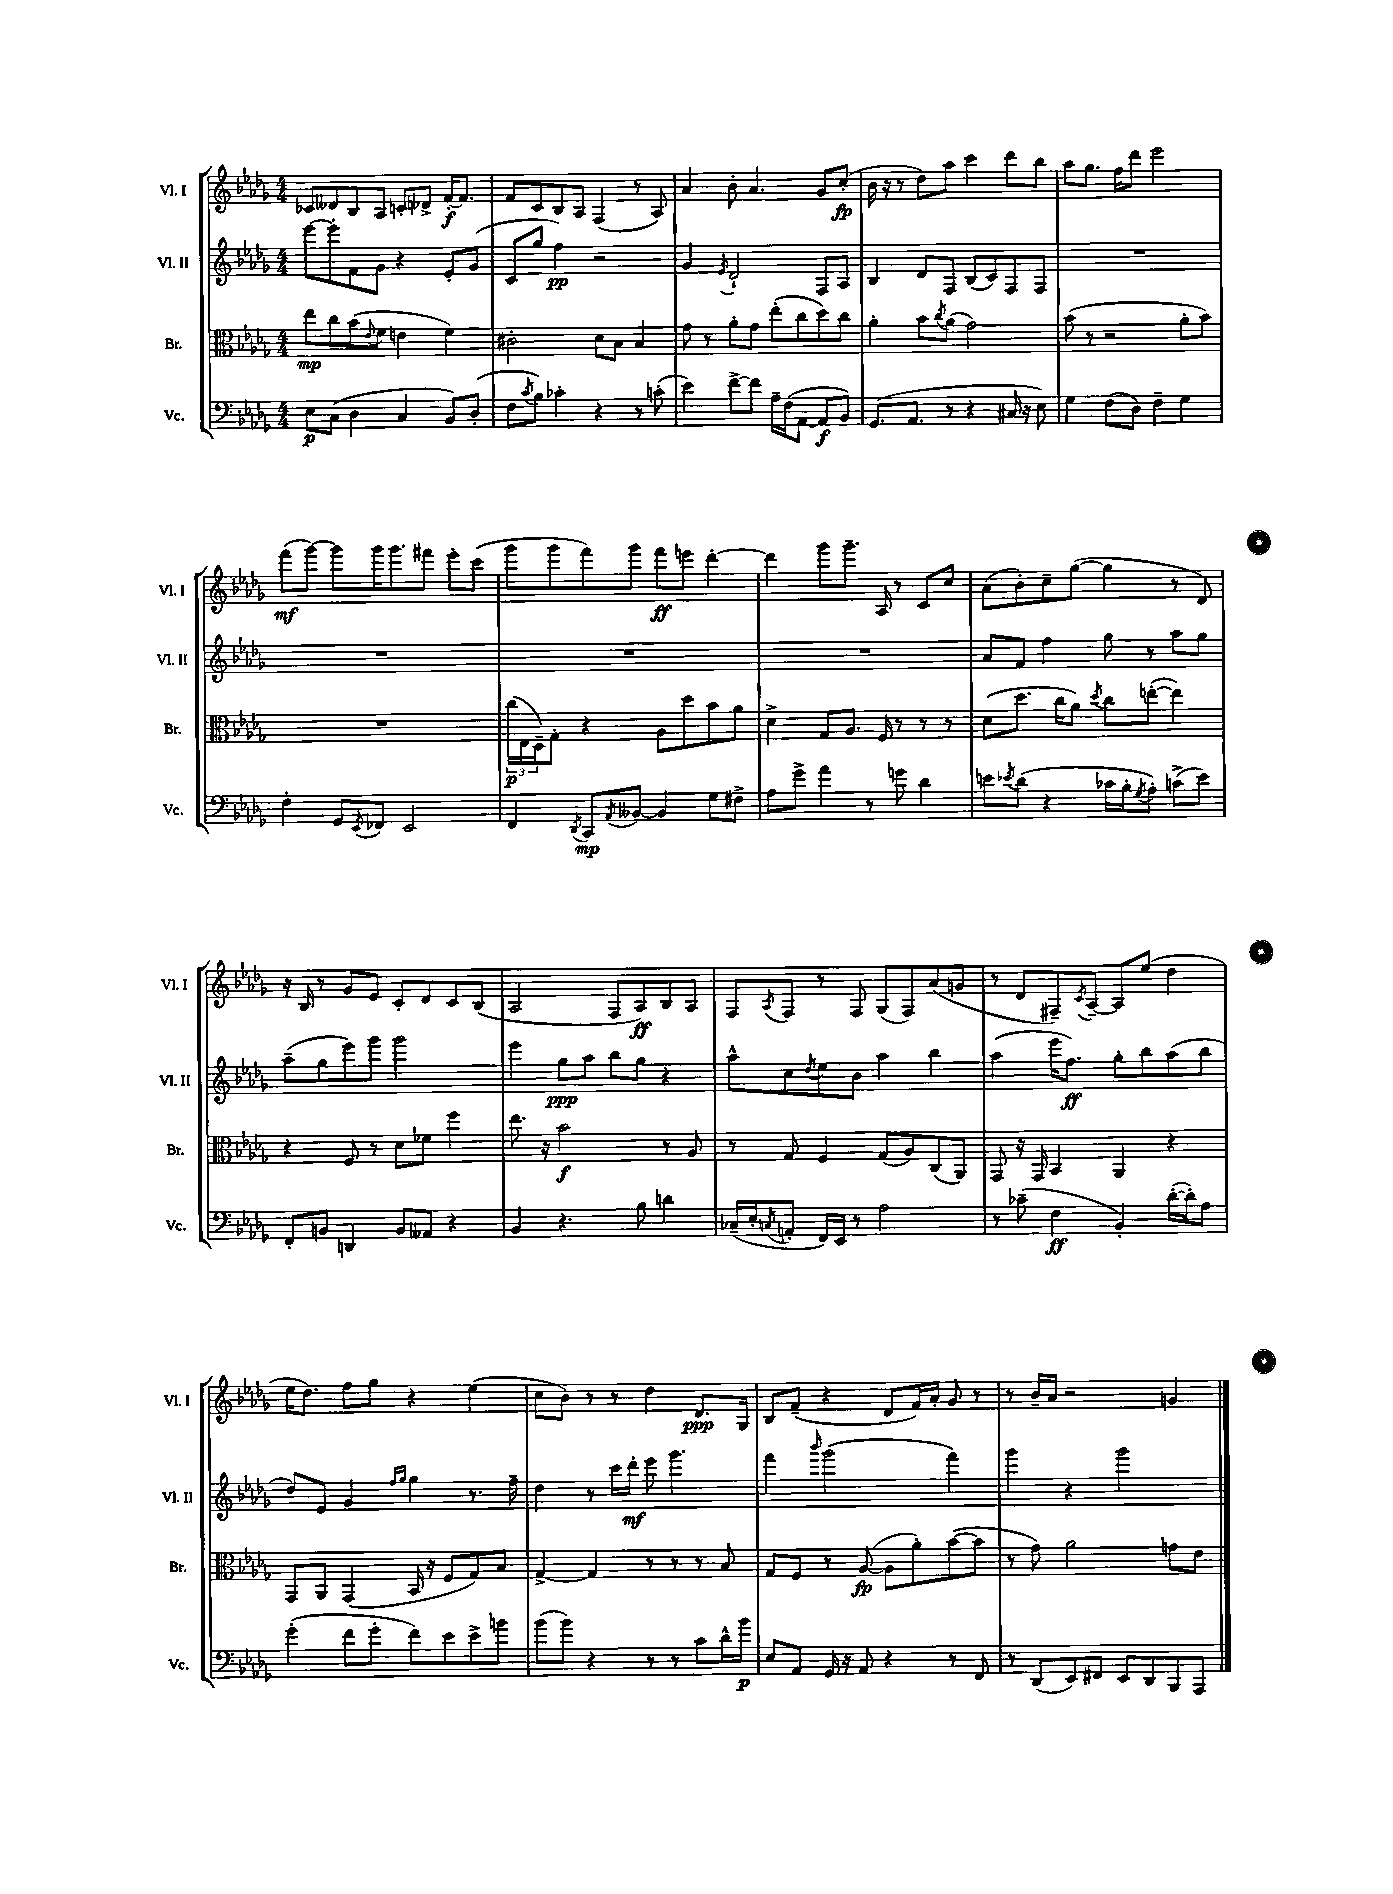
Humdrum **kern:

**kern	**kern	**kern	**kern
*staff4	*staff3	*staff2	*staff1
*clefF4	*clefC3	*clefG2	*clefG2
*k[b-e-a-d-g-]	*k[b-e-a-d-g-]	*k[b-e-a-d-g-]	*k[b-e-a-d-g-]
*M4/4	*M4/4	*M4/4	*M4/4
8E-\L	8ee-\L	[8eee-\L	8c-/L
(8C\J	8cc\	8eee-'\]	8d--/
4D-\	(8b-\	8f\	8B-/
.	8qqe-/	.	.
.	8f\J	8g-\J	8A-/J
4C/	4e\	4r	8c'/L
.	.	.	8d-^/J
8BB-/L)	4f\)	8e-'/L	[16f'/LK
.	.	.	8.f/]J
(8D-'/J	.	(8g-/J	.
=	=	=	=
8F\L	2c#'\	8c/L	8f/L
8qc/	.	.	.
8B-\J)	.	8gg-/J	8c/
4c-'\	.	4ff\)	8B-/
.	.	.	8A-/J
4r	8d-\L	2r	(4F/
.	8B-\J	.	.
8r	4B-/	.	8r
(8c'\	.	.	8A-/)
=	=	=	=
4e-\)	8g-\	4g-/	4a-/
.	8r	.	.
.	.	8qe-/	.
[8f^\L	8a-'\L	2d-`/	8b-'\
8f\]J	8g-\J	.	4.a-/
16A-~\LL	(8ee-'\L	.	.
(16F\J	.	.	.
[8AA-\J	8cc\	.	.
8AA-/]L	8dd-\)	8F/L	8g-/L
8BB-/J)	8cc\J	8A-/J	(8cc'/J
=	=	=	=
(8.GG-/L	4a-'\	4B-/	16b-\
.	.	.	16r
.	.	.	8r
8.AA-/J	.	.	.
.	8b-\L	8d-/L	8dd-\L)
.	8qcc/	.	.
8r	(8a-\J	8F/J	8aa-\J
4r	2g-\)	(8B-/L	4ccc\
.	.	8c/)	.
16C#/	.	8F/	8ddd-\L
16r	.	.	.
8E-\)	.	8F/J	8bb-\J
=	=	=	=
4G-\	(8b-\	1r	8aa-\L
.	8r	.	8.gg-\J
(8F\L	2r	.	.
.	.	.	16ff\LK
8D-\J)	.	.	8ddd-\J
4F~\	.	.	2eee-\
4G-\	8a-'\L	.	.
.	8b-\J)	.	.
=	=	=	=
4F'\	1r	1r	(8fff\L
.	.	.	[8ggg-\J)
8GG-/L	.	.	8ggg-\]L
8qEE-/	.	.	.
8FF-/J	.	.	16ggg-\K
.	.	.	8.ggg-\
2EE-/	.	.	.
.	.	.	8fff#\J
.	.	.	8eee-'\L
.	.	.	(8ccc\J
=	=	=	=
4FF/	(24cc\LL	1r	8ggg-\L
.	24E-\	.	.
.	24D-~\J)	.	.
.	8G-'\J	.	8ggg-\
8qDD-/	.	.	.
8CC/L	4r	.	8fff\)
8qAA-/	.	.	.
[8BB--/J	.	.	8ggg-\J
4BB--/]	8A-\L	.	8fff\L
.	8dd-\	.	8eee\J
8G-\L	8b-\	.	[4ddd-'\
8F#^\J	8a-\J	.	.
=	=	=	=
8A-\L	4d-^\	1r	4ddd-\]
8g-^\J	.	.	.
4a-\	8G-/L	.	8ggg-\L
.	8.A-/J	.	8.ggg-~\J
8r	.	.	.
.	16F/	.	16A-/
8g\	8r	.	8r
4d-\	8r	.	8c/L
.	8r	.	8cc/J
=	=	=	=
8e\L	(8d-\L	8a-/L	(8a-\L
8qe-/	.	.	.
(8d-\J	8.dd-\J	8f/J	8b-'\)
4r	.	4ff\	8cc~\
.	16cc\LK	.	.
.	8a-\J)	.	([8gg-\J
.	8qdd-/	.	.
16c-\LL	8cc\L	8gg-\	4gg-\]
16B-'\J	.	.	.
8qG-/	.	.	.
8A-'\J)	([8ee'\J	8r	.
(8c^\L	4ee\])	8aa-\L	8r
8e-\J)	.	8gg-\J	8d-/)
=	=	=	=
8FF'/L	4r	(8aa-~\L	16r
.	.	.	16B-/
8BB/J	.	8gg-\	8r
4DD/	8F/	8eee-\)	8g-/L
.	8r	8ggg-\J	8e-/J
8BB/L	8d-\L	2ggg-\	8c'/L
8AA--/J	8f-\J	.	8d-/
4r	4ff\	.	8c/
.	.	.	(8B-/J
=	=	=	=
4BB-/	8.ee-\	4eee-\	2A-/
.	16r	.	.
4.r	2b-\	8gg-\L	.
.	.	8aa-\J	.
.	.	8bb-\L	8F/L
8B-\	.	8gg-\J	8A-/)
4d\	8r	4r	8B-/
.	8A-/	.	8A-/J
=	=	=	=
(16C-~/LL	8r	8aa-^^\L	8F/L
16E-'/J	.	.	.
8qC/	.	.	8qA-/
8AA'/J	8G-/	8cc\	8F/J
.	.	8qdd-/	.
16FF/LL)	4F/	8ee-\	8r
16EE-/JJ	.	.	.
8r	.	8b-\J	8F/
2A-\	(8G-/L	4aa-\	(8G-/L
.	8A-/)	.	8F/)
.	(8C/	4bb-\	(8a-/
.	8AA-/J)	.	8g/J
=	=	=	=
8r	8GG-/	(4aa-\	8r
(8c-~\	16r	.	8d-/L
.	16GG-/	.	.
4F\	4BB-/	16eee-\LK	8F#~/)
.	.	8.ff\J)	.
.	.	.	8qc/
.	.	.	[8A-~/J
4BB-'/)	4AA-/	8gg-'\L	8A-/]L
.	.	8bb-\	(8ee-/J
([16d-'\LL	4r	(8aa-\	4dd-\
16d-'\]J)	.	.	.
8A-\J	.	8bb-\J	.
=	=	=	=
(4g-'\	8GG-/L	8dd-/L)	16ee-\LK
.	.	.	8.dd-\J)
.	8AA-/J	8e-/J	.
8f\L	(4GG-/	4g-/	8ff\L
8g-'\J	.	.	8gg-\J
.	.	16qqff/LL	.
.	.	16qqgg-/JJ	.
8f\L)	16BB-/	4gg-\	4r
.	16r	.	.
8e-\	8F/L	.	.
8e-^\	8G-/)	8.r	(4ee-\
8b\J	8B-/J	.	.
.	.	16ff~\	.
=	=	=	=
(8b-\L	[4G-^/	4dd-\	8cc\L
8b-\J)	.	.	8b-\J)
4r	4G-/]	8r	8r
.	.	16ccc\LL	8r
.	.	16ddd-'\JJ	.
8r	8r	8eee-\	4dd-\
8r	8r	4.ggg-\	.
8c\L	8r	.	8.d-/L
16d-^^\L	8B-/	.	.
16b-\JJ	.	.	16G-/Jk
=	=	=	=
8E-/L	8G-/L	4fff\	8B-/L
8AA-/J	8F/J	.	(8f~/J
.	.	16qqbbb-/	.
16GG-/	8r	(2ggg-\	4r
16r	.	.	.
8AA-/	([8A-/	.	.
4r	8A-\]L	.	8d-/L
.	8a-'\)	.	16f/L)
.	.	.	16a-'/JJ
8r	([8b-\	4fff\)	8g-/
8FF/	8b-\]J	.	8r
=	=	=	=
8r	8r	4ggg-\	8r
(8DD-/L	8g-\)	.	16b-~/LL
.	.	.	16a-/JJ
8EE-/)	2a-\	4r	2r
8FF#/J	.	.	.
8EE-/L	.	2ggg-\	.
8DD-/	.	.	.
8BBB-/	8g\L	.	4g/
8AAA-/J	8e-\J	.	.
==	==	==	==
*-	*-	*-	*-
